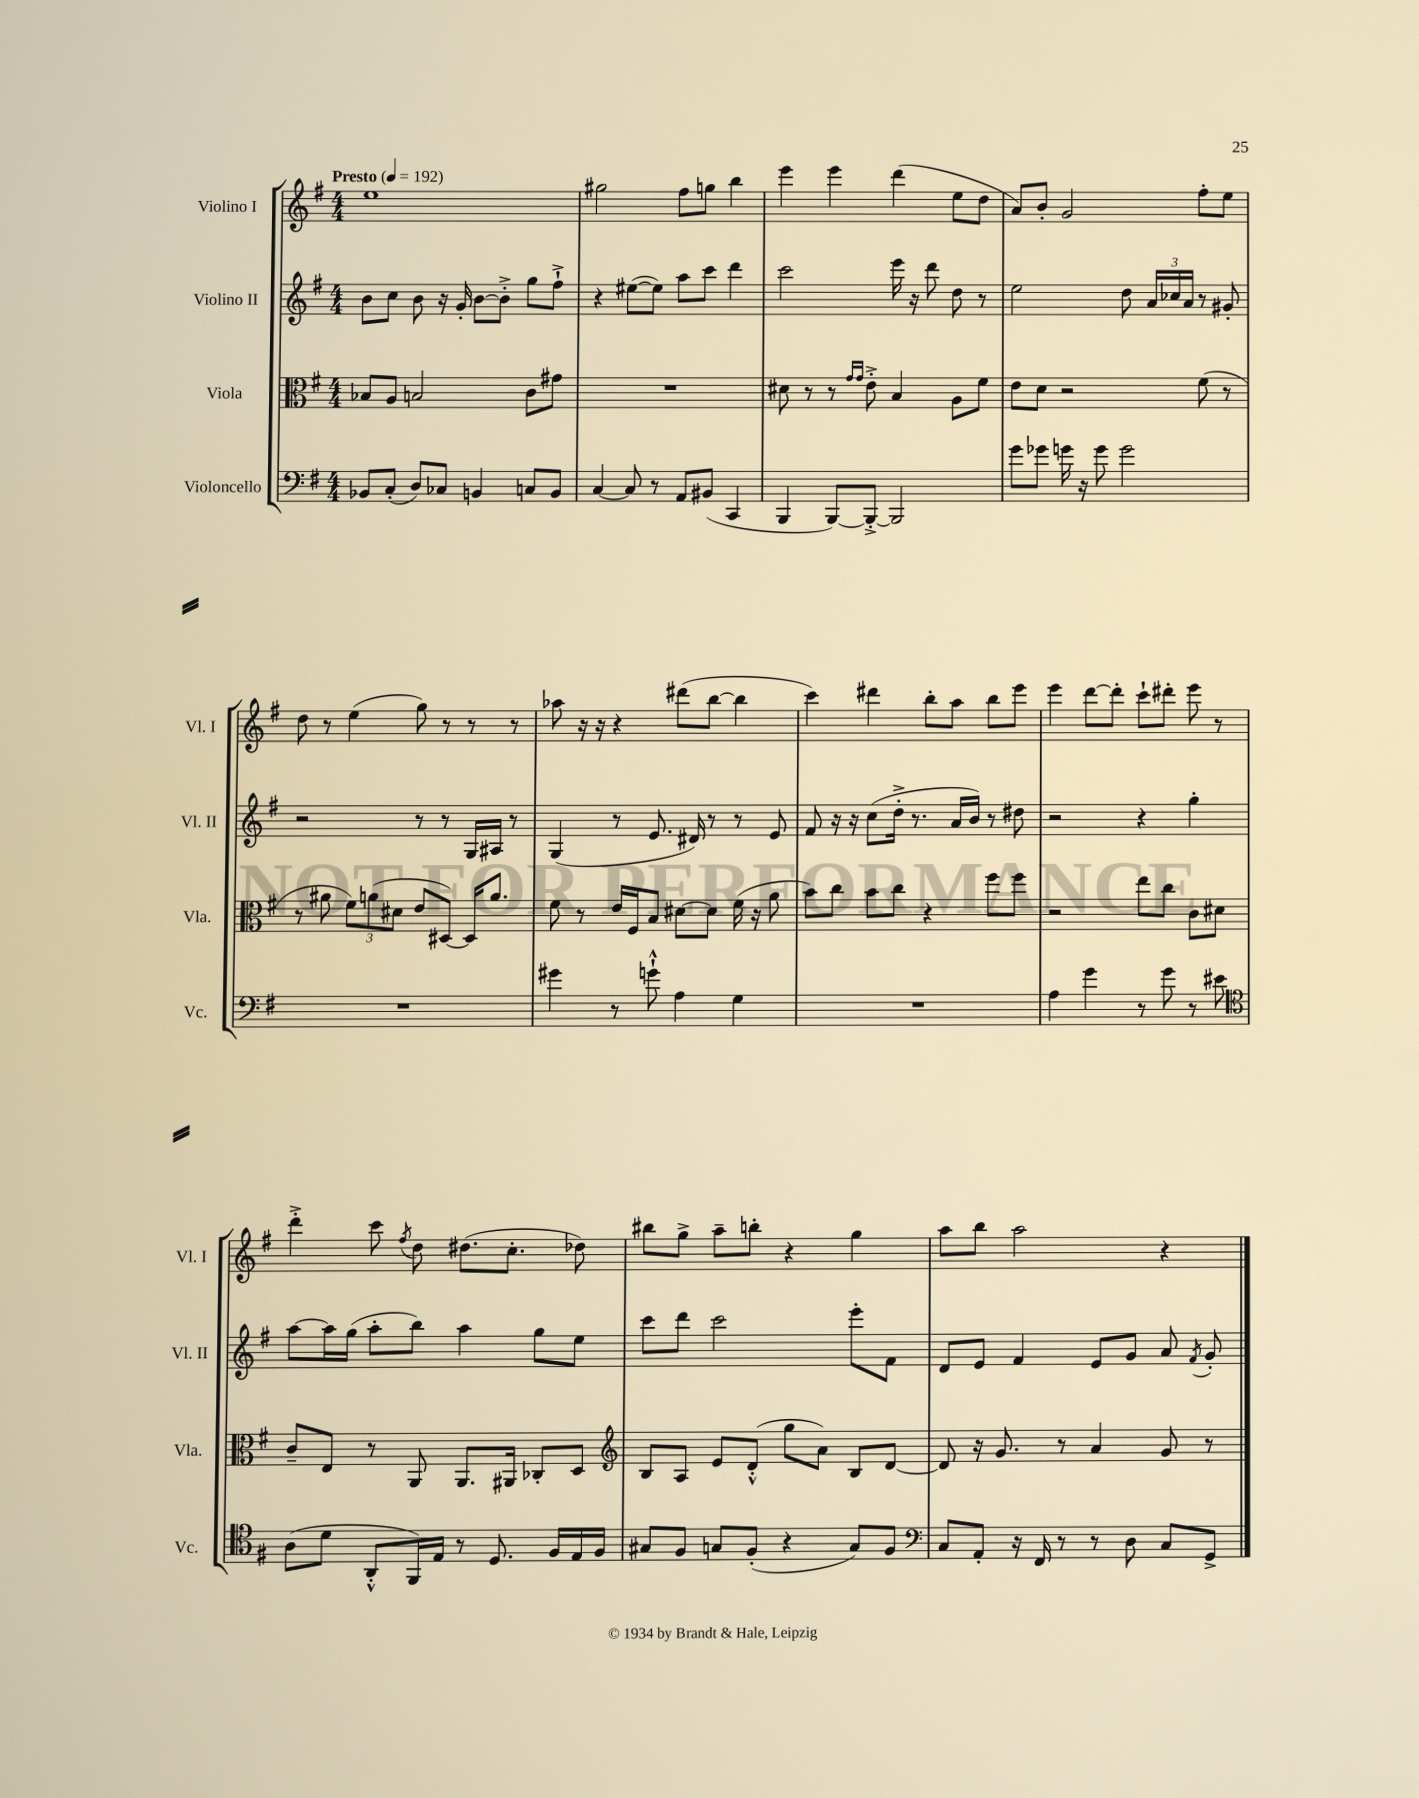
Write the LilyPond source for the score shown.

<<
\new StaffGroup <<
\new Staff = "s0" \with { instrumentName = "Violino I" shortInstrumentName = "Vl. I" } {
    \clef treble \key g \major \numericTimeSignature \time 4/4 \tempo "Presto" 4 = 192
    \autoBeamOff e''1 |
    gis''2 fis''8[ g''8] b''4 |
    e'''4 e'''4 d'''4( e''8[ d''8] |
    a'8[) b'8]-. g'2 fis''8[-. e''8] |
    d''8 r8 e''4( g''8) r8 r8 r8 |
    aes''8 r16 r16 r4 dis'''8[( b''8]~ b''4 |
    c'''4) dis'''4 b''8[-. a''8] b''8[ e'''8] |
    e'''4 d'''8[~ d'''8]-. c'''8[-! dis'''8]-. e'''8 r8 |
    d'''4-.-> c'''8 \acciaccatura { fis''8 } d''8 dis''8.[( c''8.]-. des''8) |
    bis''8[ g''8]-> a''8[-- b''8]-. r4 g''4 |
    a''8[ b''8] a''2 r4 \bar "|." |
}
\new Staff = "s1" \with { instrumentName = "Violino II" shortInstrumentName = "Vl. II" } {
    \clef treble \key g \major \numericTimeSignature \time 4/4
    \autoBeamOff b'8[ c''8] b'8 r16 g'16-. b'8[~ b'8]-.-> g''8[ fis''8]-!-> |
    r4 eis''8[~( eis''8]) a''8[ c'''8] d'''4 |
    c'''2 e'''16 r16 d'''8 d''8 r8 |
    e''2 d''8 \tuplet 3/2 { a'16[ ces''16 a'16] } r8 gis'8-. |
    r2 r8 r8 g16[ ais16] r8 |
    g4( r8 e'8. dis'16) r8 r8 e'8 |
    fis'8 r16 r16 c''8[( d''16]-.-> r8. a'16[ b'16]) r8 dis''8 |
    r2 r4 g''4-. |
    a''8[~ a''16 g''16]( a''8[-. b''8]) a''4 g''8[ e''8] |
    c'''8[ d'''8] c'''2 e'''8[-. fis'8] |
    d'8[ e'8] fis'4 e'8[ g'8] a'8 \acciaccatura { fis'8 } g'8-. \bar "|." |
}
\new Staff = "s2" \with { instrumentName = "Viola" shortInstrumentName = "Vla." } {
    \clef alto \key g \major \numericTimeSignature \time 4/4
    \autoBeamOff bes8[ a8] b2 c'8[ gis'8] |
    R1 |
    dis'8 r8 r8 \grace { g'16[ g'16] } e'8-.-> b4 a8[ fis'8] |
    e'8[ d'8] r2 fis'8( r8 |
    r8 ais'8 \tuplet 3/2 { fis'8[) a'8( dis'8] } e'8[ dis8]~) dis16[ a'8.] |
    fis'8 r8 e'16[ fis16 b8] dis'8[~ dis'8] fis'16( r16 a'8 |
    b'8[) c''8] b'8[ c''8] r4 fis''8[ fis''8] |
    r2 e''8[ c''8] c'8[ dis'8] |
    c'8[-- e8] r8 a,8 a,8.[ ais,16] ces8[-. d8] |
    \clef treble b8[ a8] e'8[ d'8]-.-^( g''8[ a'8]) b8[ d'8]~ |
    d'8 r16 g'8. r8 a'4 g'8 r8 \bar "|." |
}
\new Staff = "s3" \with { instrumentName = "Violoncello" shortInstrumentName = "Vc." } {
    \clef bass \key g \major \numericTimeSignature \time 4/4
    \autoBeamOff bes,8[ c8]-.( d8[) ces8] b,4 c8[ b,8] |
    c4~ c8 r8 a,8[ bis,8]( c,4 |
    b,,4 b,,8[~) b,,8]~-.-> b,,2 |
    g'8[ ges'8] g'16 r16 g'8 g'2 |
    R1 |
    gis'4 r8 g'8-!-^ a4 g4 |
    R1 |
    a4 g'4 r8 g'8 r8 eis'8 |
    \clef tenor a8[( d'8] a,8[-.-^ fis,16) e16] r8 d8. fis16[ e16 fis16] |
    gis8[ fis8] g8[ fis8]-.( r4 g8[) fis8] |
    \clef bass c8[ a,8]-. r16 fis,16 r8 r8 d8 c8[ g,8]-> \bar "|." |
}
>>
>>
\layout { \context { \Score \remove "Bar_number_engraver" } }
